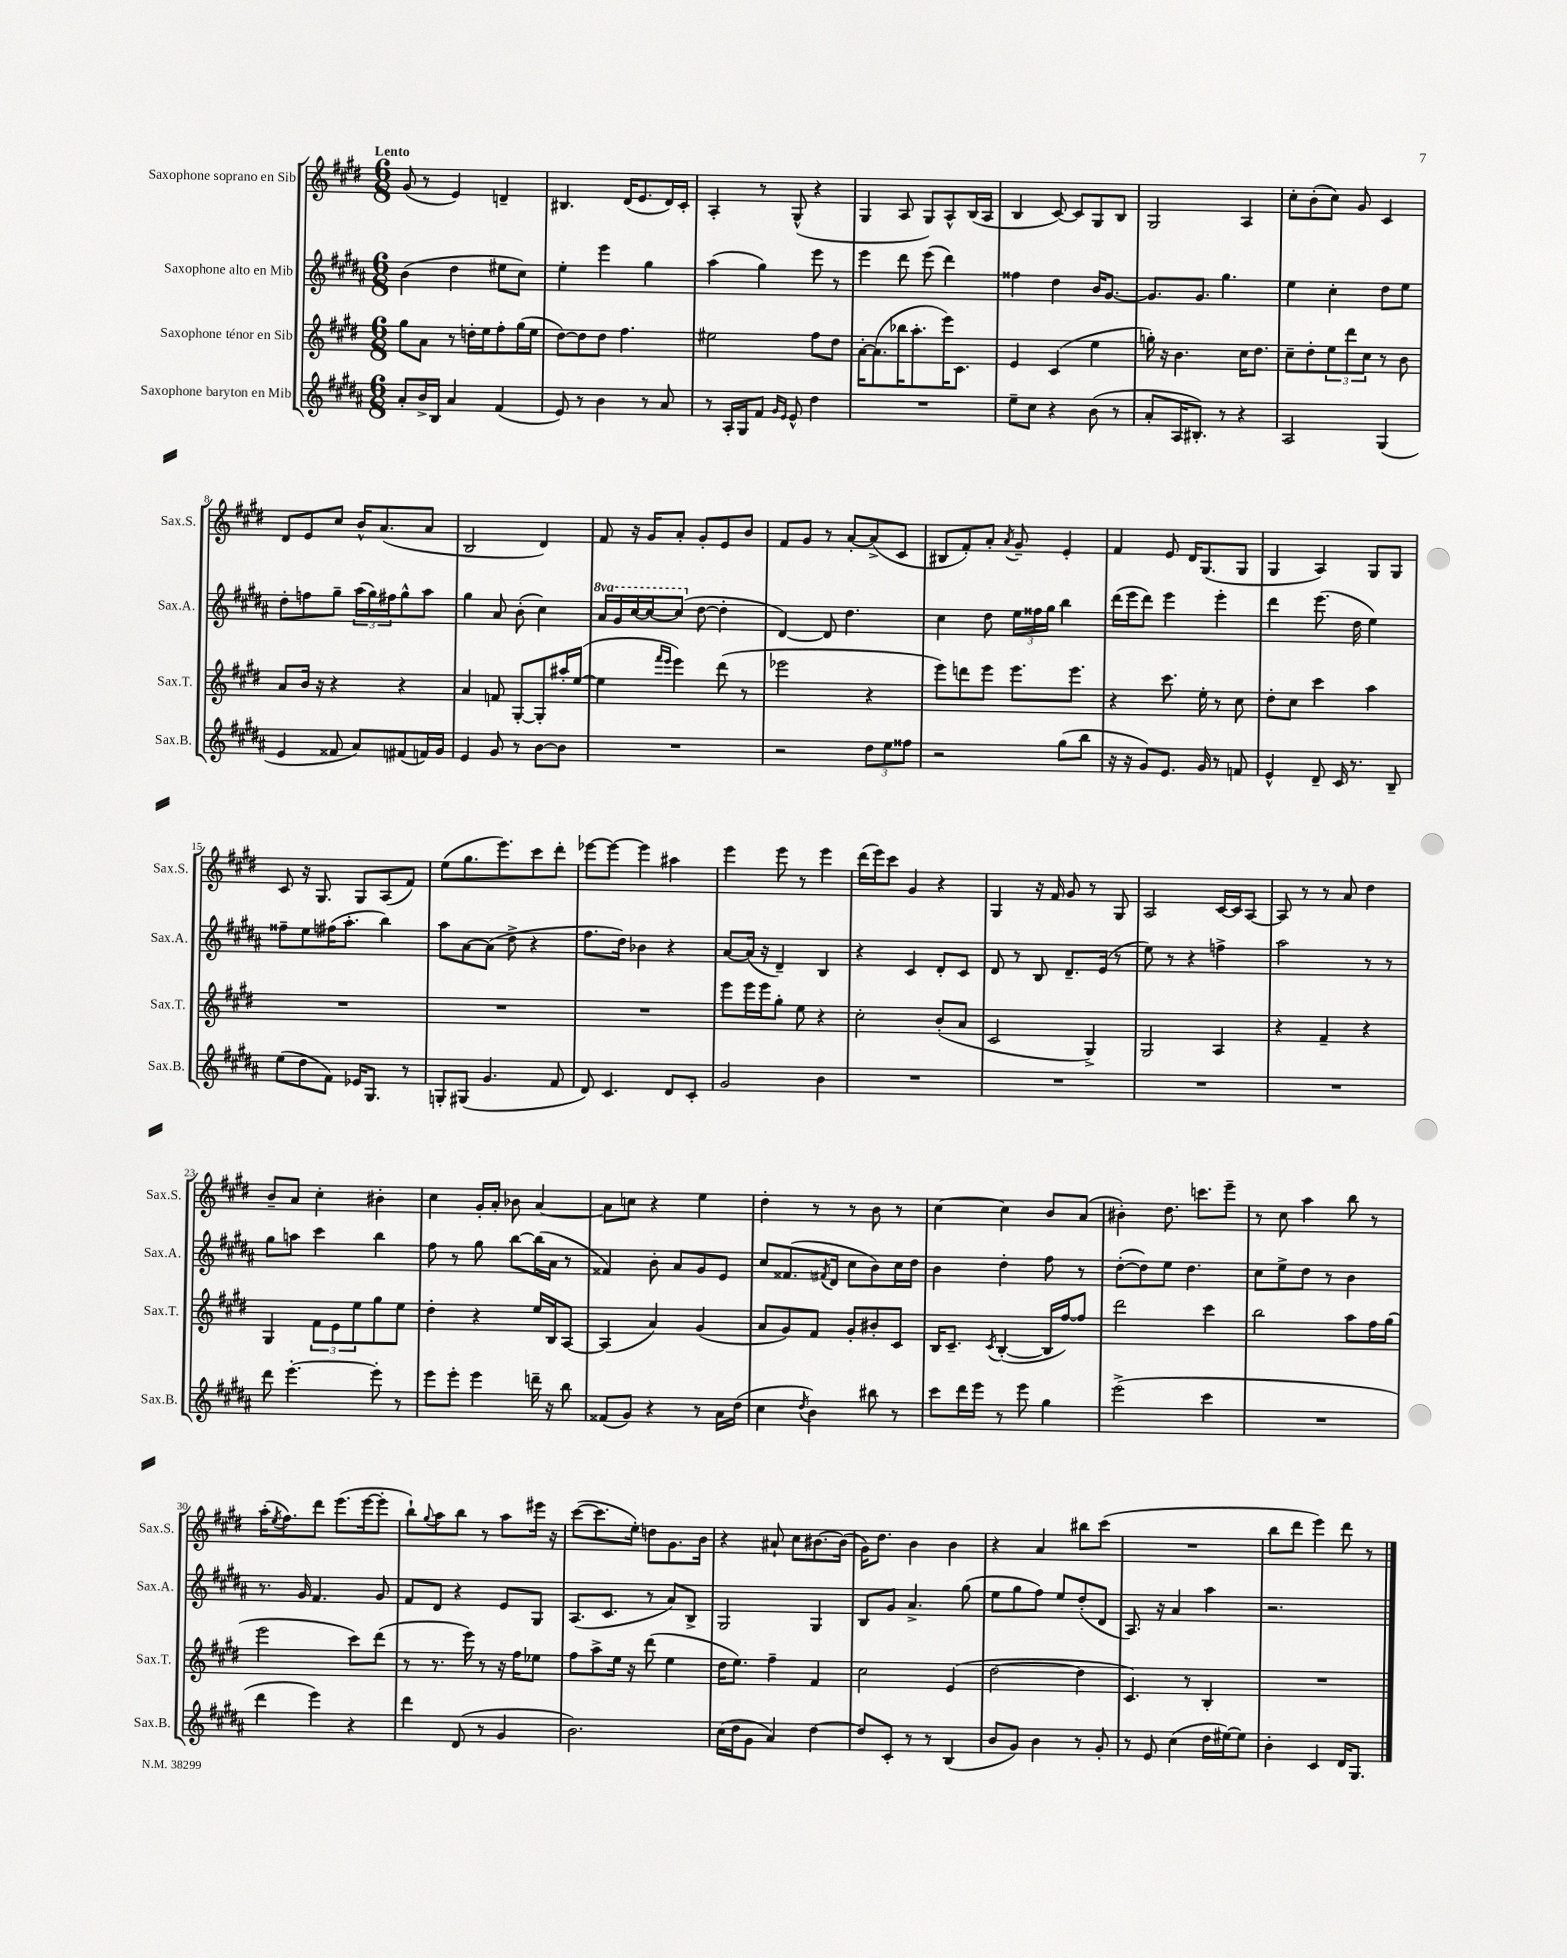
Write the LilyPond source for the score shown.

<<
\new StaffGroup <<
\new Staff = "s0" \with { instrumentName = "Saxophone soprano en Sib" shortInstrumentName = "Sax.S." } {
    \clef treble \key e \major \numericTimeSignature \time 6/8 \tempo "Lento"
    gis'8( r8 e'4) d'4-- |
    bis4. dis'16( e'8. dis'16) cis'16-. |
    a4-. r8 gis8-^( r4 |
    gis4 a8 gis8) a8-^ b16( a16 |
    b4 cis'8~) cis'8 gis8 b8 |
    gis2 a4 |
    cis''8-. b'8-.( cis''8) gis'8 cis'4 |
    dis'8 e'8 cis''8 b'16-^ a'8.( a'8 |
    b2 dis'4) |
    fis'8 r16 gis'16 a'8-. gis'8-. e'8 b'8 |
    fis'8 gis'8 r8 a'8~-. a'8->( cis'8 |
    bis8 fis'8-.) a'8-. \acciaccatura { a'8 } gis'8-- e'4-. |
    fis'4 e'8 dis'16 gis8.( gis8 |
    gis4 a4) gis8 gis8 |
    cis'8 r16 gis8. gis8 a8( fis'8) |
    e''8( gis''8. e'''8.) cis'''8 dis'''8-. |
    ees'''8~ ees'''8~ ees'''4 ais''4 |
    e'''4 e'''8 r8 e'''4 |
    dis'''16( e'''16) cis'''8 gis'4 r4 |
    gis4 r16 fis'16 gis'8 r8 gis8 |
    a2 cis'16~ cis'16 a8~ |
    a8 r8 r8 a'8 dis''4 |
    b'8-- a'8 cis''4-. bis'4-. |
    cis''4 gis'16-. a'16-. bes'8 a'4~ |
    a'8 c''8 r4 e''4 |
    dis''4-. r8 r8 b'8 r8 |
    cis''4~ cis''4 b'8 a'8( |
    bis'4-.) dis''8. c'''8. e'''8-- |
    r8 cis''8 a''4 b''8 r8 |
    a''16-.( \acciaccatura { e''8 } fis''8.) dis'''8 e'''8.( e'''16~ e'''8-. |
    b''8-!) \appoggiatura { gis''8 } a''8 b''8 r8 a''8 eis'''16 r16 |
    cis'''8~( cis'''8. e''16-.) d''8 gis'8. b'16 |
    r4 ais'8-! cis''8 bis'8.~ bis'16( |
    gis'16) dis''8. b'4 b'4 |
    r4 a'4 bis''8 cis'''8( |
    R2. |
    b''8 dis'''8 e'''4) dis'''8 r8 \bar "|." |
}
\new Staff = "s1" \with { instrumentName = "Saxophone alto en Mib" shortInstrumentName = "Sax.A." } {
    \clef treble \key b \major \numericTimeSignature \time 6/8 \set Staff.ottavationMarkups = #ottavation-simple-ordinals
    b'4( dis''4 eis''8 cis''8) |
    e''4-. e'''4 gis''4 |
    ais''4( gis''4) e'''8 r8 |
    e'''4 dis'''8 e'''8( dis'''4) |
    fisis''4 dis''4 b'16 gis'8.~ |
    gis'8. gis'8. gis''4. |
    e''4 cis''4-. dis''8 e''8 |
    dis''8-. f''8 gis''8-- \tuplet 3/2 { ais''16( gis''16) fis''16 } gis''8-^ ais''8 |
    gis''4 ais'8 b'8-.( cis''4) |
    \ottava #1 ais''16 gis''16 cis'''16~ cis'''16~ cis'''8( \ottava #0 dis''8~ dis''4-. |
    dis'4~) dis'8 dis''4. |
    cis''4 dis''8 \tuplet 3/2 { e''16 fisis''16 gis''16 } b''4 |
    dis'''16( e'''16 dis'''8) e'''4 e'''4-. |
    dis'''4 e'''8.( dis''16 e''4) |
    fisis''8-- e''8 fis''16( ais''8.-. b''4) |
    ais''8 ais'8~ ais'8( dis''8-> r4 |
    fis''8. dis''16) bes'4 r4 |
    ais'8~ ais'16( r16 dis'4--) b4 |
    r4 cis'4 dis'8-. cis'8 |
    dis'8 r8 b8 dis'8.-- e'16( r8 |
    e''8) r8 r4 f''4-> |
    ais''2 r8 r8 |
    gis''8 a''8 cis'''4 b''4 |
    fis''8 r8 gis''8 b''8~ b''16( ais'16 r8 |
    fisis'4) b'8-. ais'8 gis'8 e'8 |
    cis''8 fisis'8.( \acciaccatura { fis'8 } dis'16 cis''8 b'8) cis''16 dis''16 |
    b'4 dis''4-. fis''8 r8 |
    dis''8~-.( dis''8) e''8 dis''4. |
    cis''8 e''8-> dis''8 r8 b'4 |
    r8. gis'16 fis'4. gis'8 |
    fis'8 dis'8 r4 e'8 gis8 |
    ais8.( cis'8. r8 ais'8) b8-> |
    gis2 gis4 |
    b8 gis'8 ais'4.-> gis''8( |
    e''8 gis''8 fis''8) e''8 dis''8-.( dis'8 |
    ais8.) r16 ais'4 ais''4 |
    r2. \bar "|." |
}
\new Staff = "s2" \with { instrumentName = "Saxophone ténor en Sib" shortInstrumentName = "Sax.T." } {
    \clef treble \key e \major \numericTimeSignature \time 6/8
    gis''8 a'8 r8 d''16-. e''16 fis''8-. gis''16( e''16 |
    dis''8~) dis''8 dis''8 fis''4. |
    eis''2 fis''8 dis''8 |
    a'16~-. a'8.( bes''16 a''8.-. e'''16) cis'8. |
    e'4 cis'4( e''4 |
    g''16-.) r16 b'4. cis''16 dis''8. |
    cis''8-- dis''8-. \tuplet 3/2 { e''8 dis'''8 cis''8 } r8 b'8 |
    a'8 b'16 r16 r4 r4 |
    a'4 f'8 gis8~-. gis8-. ais''16-. e''16~( |
    e''4 \grace { fis'''16 e'''16 } e'''4) dis'''8( r8 |
    ees'''2 r4 |
    e'''8) d'''8 e'''8 e'''8. e'''8. |
    r4 cis'''8. e''16-. r8 cis''8 |
    dis''8-. cis''8 cis'''4 a''4 |
    R2. |
    R2. |
    R2. |
    e'''8 e'''16 e'''16 gis''8-. e''8 r4 |
    cis''2-. b'8-.( a'8 |
    cis'2 gis4->) |
    gis2 a4 |
    r4 fis'4-- r4 |
    gis4 \tuplet 3/2 { fis'8 e'8 e''8 } gis''8 e''8 |
    dis''4-. r4 e''16 b16 a8~ |
    a4( a'4) gis'4( |
    a'8 gis'8) fis'8 gis'8-. bis'8-. cis'8 |
    b16 cis'8.-- \acciaccatura { cis'8 } b4~-.( b16 fis''16~) fis''8 |
    dis'''2 cis'''4 |
    b''2 a''8 fis''16 gis''16( |
    e'''2 cis'''8) dis'''8( |
    r8 r8. e'''16) r8 r16 fis''16 ees''8 |
    fis''8 a''8-> e''16 r16 dis'''8( e''4 |
    dis''16 e''8.) fis''4-- fis'4 |
    cis''2 e'4( |
    dis''2~ dis''4 |
    cis'4.) r8 b4-. |
    R2. \bar "|." |
}
\new Staff = "s3" \with { instrumentName = "Saxophone baryton en Mib" shortInstrumentName = "Sax.B." } {
    \clef treble \key b \major \numericTimeSignature \time 6/8
    ais'8-. b'16-> b16 ais'4 fis'4( |
    e'8) r8 b'4 r8 ais'8 |
    r8 ais16-. gis16 fis'8 \grace { gis'16 e'16 } e'8-^ dis''4 |
    R2. |
    e''8-- cis''8 r4 b'8( r8 |
    ais'8-. ais16 bis8.-.) r8 r4 |
    ais2 gis4( |
    e'4 fisis'8 ais'8) fis'8( f'16) gis'16 |
    e'4 gis'8 r8 b'8~ b'8 |
    R2. |
    r2 \tuplet 3/2 { dis''8 e''8 fisis''8 } |
    r2 gis''8( b''8 |
    r16 r16 gis'8) e'8. gis'16 r8 f'8 |
    e'4-^ dis'8-- cis'16 r8. b8-- |
    e''8( dis''8 fis'8) ees'16 gis8. r8 |
    g8-. gis8( gis'4. fis'8 |
    dis'8) cis'4. dis'8 cis'8-. |
    gis'2 b'4 |
    R2. |
    R2. |
    R2. |
    R2. |
    dis'''8 e'''4.~-. e'''8-. r8 |
    e'''8 e'''8-. e'''4 d'''16-- r16 b''8 |
    fisis'8( gis'8) r4 r8 ais'16 dis''16( |
    cis''4 \acciaccatura { dis''8 } b'4) bis''8 r8 |
    cis'''8 dis'''16 e'''16 r8 e'''8 gis''4 |
    e'''2->( cis'''4 |
    R2. |
    dis'''4 e'''4) r4 |
    dis'''4 dis'8( r8 gis'4 |
    b'2.) |
    cis''16( dis''16 gis'8 ais'4) dis''4~ |
    dis''8 cis'8-. r8 r8 b4( |
    b'8 gis'8) b'4 r8 gis'8-. |
    r8 e'8 cis''4( dis''16 eis''16~) eis''8 |
    b'4-. cis'4 dis'16 gis8. \bar "|." |
}
>>
>>
